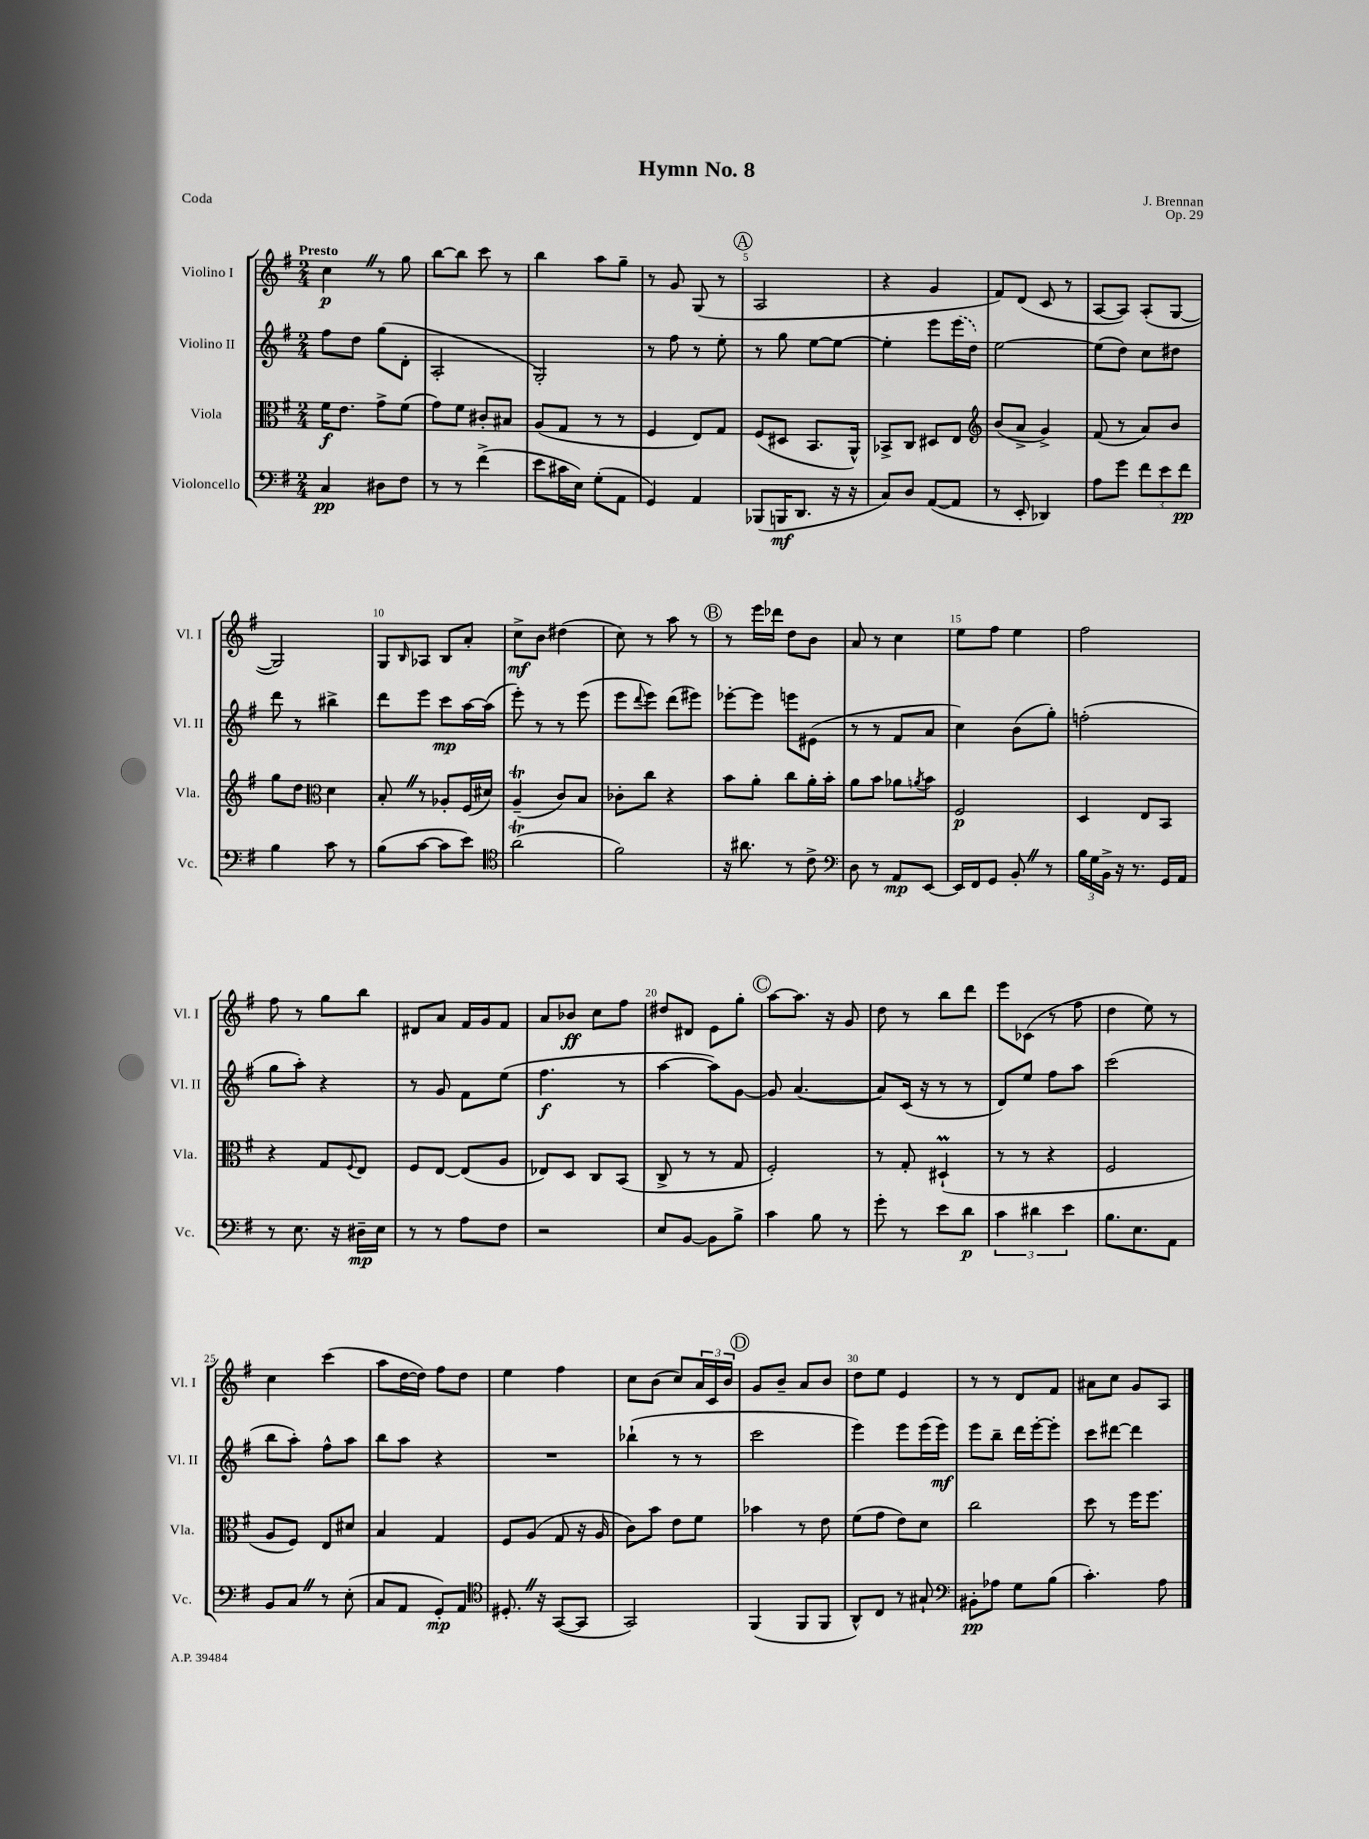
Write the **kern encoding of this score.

**kern	**kern	**kern	**kern
*staff4	*staff3	*staff2	*staff1
*clefF4	*clefC3	*clefG2	*clefG2
*k[f#]	*k[f#]	*k[f#]	*k[f#]
*M2/4	*M2/4	*M2/4	*M2/4
4C	16f#	8ff#	4cc
.	8.e	.	.
.	.	8dd	.
8D#	8g^	(8gg	8r
8F#	(8f#	8d'	8gg
=	=	=	=
8r	8g)	2A'	[8bb
8r	8f#	.	8bb]
(4f#^	8c#'	.	8ccc
.	8B#	.	8r
=	=	=	=
8e	(8A	2G')	4bb
16c#	8G	.	.
16E)	.	.	.
(8G'	8r	.	8aa
8AA	8r	.	8gg~
=	=	=	=
4GG)	4F#	8r	8r
.	.	8ff#	8g
4AA	8E)	8r	(8G
.	8G	8ee'	8r
=	=	=	=
(8BBB-	(8F#	8r	2A
16BBB	8D#	8gg	.
8.DD	.	.	.
.	8.BB	[8ee	.
16r	.	8ee_	.
16r	16AA^^)	.	.
=	=	=	=
8C)	8BB-^	4ee']	4r
8D	8C	.	.
([8AA	8D#	8eee	4g
8AA]	8E	(16eee	.
.	.	16dd)	.
=	=	=	=
*	*clefG2	*	*
8r	(8b	[2ee	8f#)
8EE'	8a^	.	(8d
4DD-)	4g^)	.	8c
.	.	.	8r
=	=	=	=
8A	(8f#	(8ee]	[8A
8g	8r	8dd)	8A])
12f#	8a)	8cc	(8A'
12e	.	.	.
.	8b	8dd#	[8G
12f#	.	.	.
=	=	=	=
4B	8gg	8ddd	2G])
.	8dd	8r	.
*	*clefC3	*	*
8c	4d	4bb#^	.
8r	.	.	.
=	=	=	=
(8B	8B'	8ddd	8G
.	.	.	16qqB
[8c	8r	8eee	8A-
8c]	8A-'	8ccc	8B
8e)	(16F#	[16aa	8a'
.	16d#)	(16aa]	.
=	=	=	=
*clefC4	*	*	*
(2a	(4A~	8eee')	8cc^
.	.	8r	8b
.	8c)	8r	(4dd#
.	8B	(8eee	.
=	=	=	=
2f#)	8c-'	8eee	8cc)
.	.	8qqddd	.
.	8cc	8eee)	8r
.	4r	(8ddd	8aa
.	.	8eee#)	8r
=	=	=	=
16r	8b	[8eee-'	8r
8.a#	.	.	.
.	8a'	8eee-]	16eee
.	.	.	16ddd-
8r	8cc	8eee	8dd
8c^	16a'	(8e#	8b
.	16b'	.	.
=	=	=	=
*clefF4	*	*	*
8D	8a	8r	8a
8r	8b	8r	8r
8AA	8a-	8f#	4cc
.	8qa	.	.
[8EE	8b	8a	.
=	=	=	=
16EE]	2F#	4cc)	8ee
16FF#	.	.	.
8GG	.	.	8ff#
8BB'	.	(8b	4ee
8r	.	8gg')	.
=	=	=	=
24B	4D	(2ff'	2ff#
24G	.	.	.
24BB^	.	.	.
16r	.	.	.
8.r	.	.	.
.	8E	.	.
16GG	8BB	.	.
16AA	.	.	.
=	=	=	=
8r	4r	8gg	8ff#
8.E	.	8aa')	8r
.	8G	4r	8gg
16r	.	.	.
.	8qqF#	.	.
16D#~	8E	.	8bb
16E	.	.	.
=	=	=	=
8r	8F#	8r	8d#
8r	[8E	8g	8a
8A	(8E]	8f#	16f#
.	.	.	16g
8F#	8A	(8ee	8f#
=	=	=	=
2r	8E-)	4.ff#	8a
.	8D	.	8b-
.	8C	.	8cc
.	(8BB	8r	8ff#
=	=	=	=
8E	8C^	[4aa	8dd#
[8BB	8r	.	8d#
8BB]	8r	8aa])	8e
8B^	8G	[8g	8gg'
=	=	=	=
4c	2F#')	8g]	[8aa
.	.	([4.a	8.aa]
8B	.	.	.
.	.	.	16r
8r	.	.	8g
=	=	=	=
8g'	8r	8a])	8dd
8r	8G'	(16c	8r
.	.	16r	.
8e	(4D#`	8r	8bb
8d	.	8r	8ddd
=	=	=	=
6c	8r	8d)	8eee
.	8r	8ee	(8c-
6d#	.	.	.
.	4r	8ff#	8r
6e	.	.	.
.	.	8aa	8ff#
=	=	=	=
8.B	2F#	(2ccc	4dd
8.E	.	.	.
.	.	.	8ee)
8AA	.	.	8r
=	=	=	=
8BB	8A	8bb	4cc
8C	8F#)	8aa')	.
8r	8E	8ff#^^	(4ccc
(8E'	8d#	8aa	.
=	=	=	=
8C	4B	8bb	8aa
8AA	.	8aa	[16dd
.	.	.	16dd])
8GG')	4G	4r	8ff#
8AA	.	.	8dd
=	=	=	=
*clefC4	*	*	*
8.D#'	8F#	2r	4ee
.	(8A	.	.
16r	.	.	.
([8GG	8G	.	4ff#
8GG]	16r	.	.
.	16A	.	.
=	=	=	=
2GG)	8c)	(4bb-`	8cc
.	8b	.	(8b
.	8e	8r	8cc)
.	8f#	8r	24a
.	.	.	24c
.	.	.	24b
=	=	=	=
(4FF#	4b-	2ccc	8g
.	.	.	8b~
8FF#	8r	.	8a
8FF#	8e	.	8b
=	=	=	=
8AA^^)	(8f#	4eee)	8dd
8C	8g	.	8ee
8r	8e)	8eee	4e
8G#`	8d	(16eee	.
.	.	16eee)	.
=	=	=	=
*clefF4	*	*	*
8BB#'	2cc	8eee	8r
8A-	.	8bb~	8r
8G	.	16ddd	8d
.	.	[16eee'	.
(8B	.	8eee']	8f#
=	=	=	=
4.c')	8dd	8ccc	8a#
.	8r	[8ddd#	8cc
.	16ff#	4ddd#]	8g
.	8.ff#	.	.
8A	.	.	8A
==	==	==	==
*-	*-	*-	*-
